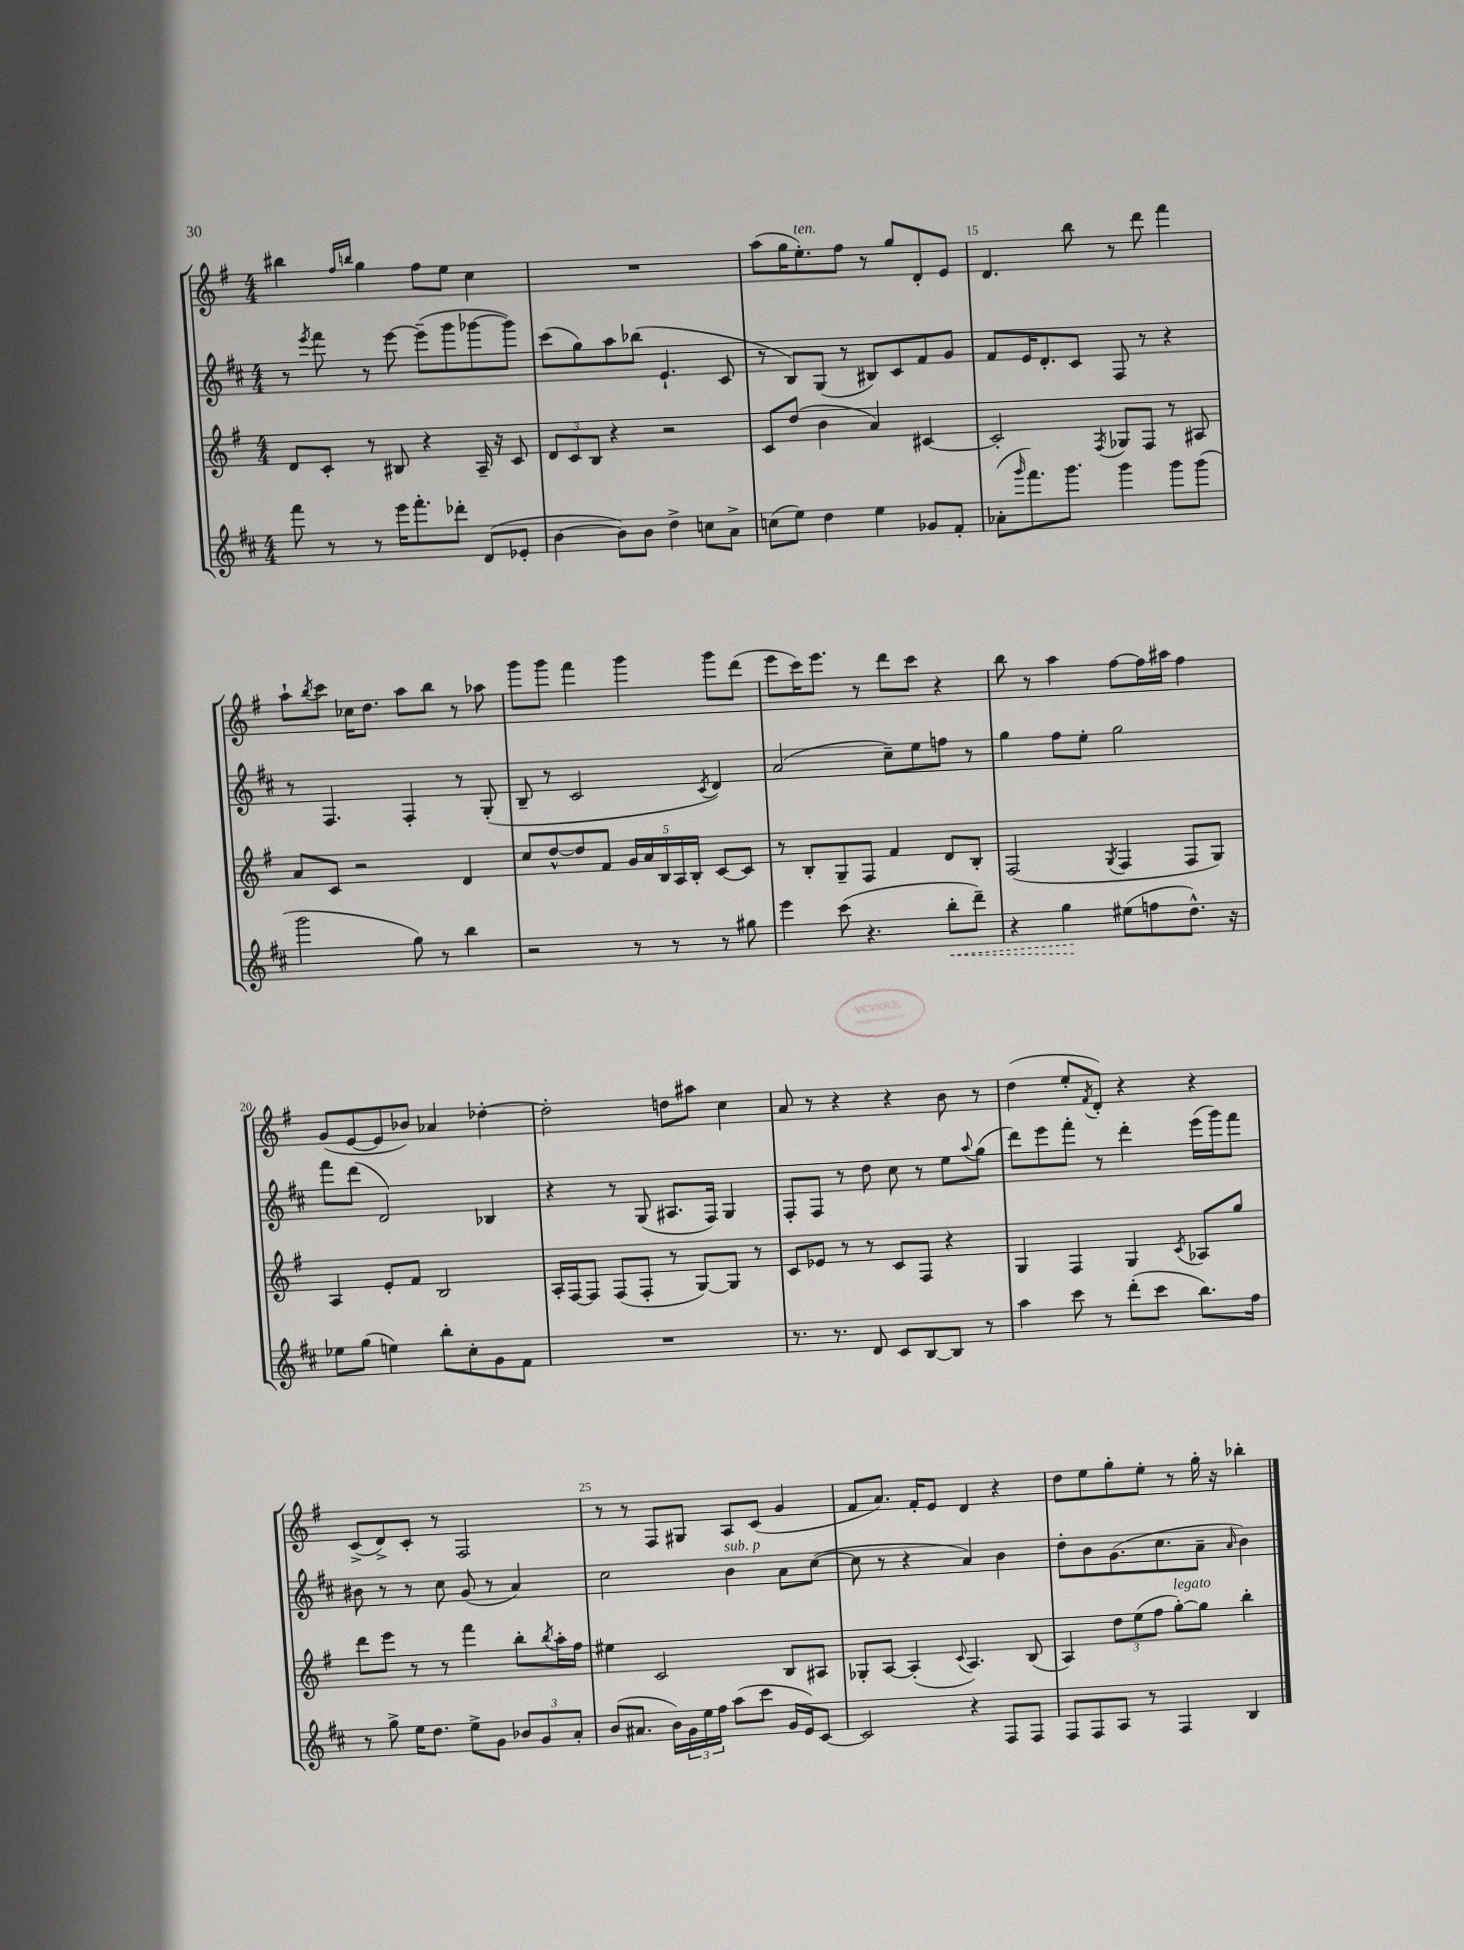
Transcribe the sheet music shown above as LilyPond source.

<<
\new StaffGroup <<
\new Staff = "s0" {
    \clef treble \key g \major \numericTimeSignature \time 4/4
    bis''4 \grace { fis''16 b''16 } g''4 fis''8 e''8 c''4 |
    R1 |
    a''8( g''16 e''8.-.^\markup { \italic "ten." }) fis''8 r8 g''8 d'8-. e'8 |
    d'4. b''8 r8 d'''8 fis'''4 |
    a''8-! \acciaccatura { b''8 } c'''8 ces''16 d''8. a''8 b''8 r8 aes''8 |
    g'''8 g'''8 fis'''4 g'''4 g'''8 d'''8( |
    e'''8 c'''16) e'''8. r8 d'''8 c'''8 r4 |
    b''8 r8 a''4 fis''8~ fis''16 ais''16 fis''4 |
    g'8( e'8~ e'8 bes'8) aes'4 des''4~-. |
    des''2-. d''8 ais''8 c''4 |
    a'8 r8 r4 r4 b'8 r8 |
    d''4( e''8-. \acciaccatura { fis'8 } d'8-.) r4 r4 |
    c'8->( d'8->) c'8-. r8 fis2 |
    r8 r8 fis8 gis8 a8 c'8( g'4 |
    fis'8 a'8.) fis'16-. e'8 d'4 r4 |
    d''8 e''8 g''8-. e''8-. r8 g''16-. r16 bes''4-. \bar "|." |
}
\new Staff = "s1" {
    \clef treble \key d \major \numericTimeSignature \time 4/4
    r8 \acciaccatura { e'''8 } fis'''8 r8 e'''8~ e'''8--( g'''8 ges'''8~ ges'''8) |
    cis'''8( g''8) a''8 bes''8( e'4.-! cis'8 |
    r8 b8) g8( r8 bis8) cis'8 fis'8 g'8 |
    fis'8 e'16 d'8.-. cis'8 fis8 r8 r4 |
    r8 fis4. fis4-. r8 g8-.( |
    b8-- r8 cis'2 \acciaccatura { cis'8 } d'4) |
    a'2( cis''8--) e''8 f''8 r8 |
    g''4 fis''8 e''8-. g''2 |
    fis'''8 d'''8( d'2) bes4 |
    r4 r8 g8( ais8. fis16) g4 |
    fis8-. fis8 r8 d''8 cis''8 r8 e''8 \appoggiatura { a''8 } g''8( |
    d'''8) e'''8 fis'''8-. r8 d'''4-. e'''16( g'''16) fis'''8 |
    bis'8 r8 r8 cis''8 g'8( r8 a'4) |
    cis''2 b'4^\markup { \italic "sub. p" } a'8 cis''8~( |
    cis''8 r8 r4 a'4) b'4 |
    d''8-. b'8 g'8.( cis''8. a'8-- \grace { a'16 } b'4) \bar "|." |
}
\new Staff = "s2" {
    \clef treble \key g \major \numericTimeSignature \time 4/4
    d'8 c'8-. r8 bis8 r4 a16-- r16 c'8 |
    \tuplet 3/2 { d'8 c'8 b8 } r4 r2 |
    c'8 d''8( b'4 a'4) cis'4~ |
    cis'2-. \acciaccatura { fis8 } ges8 fis8 r8 ais8 |
    a'8 c'8 r2 d'4 |
    c''8 d''8~-^ d''8 fis'8 \tuplet 5/4 { g'16 a'16 b16 a16 b16-. } c'8~ c'8 |
    r8 b8-. g8-- fis8 fis'4 d'8 b8-. |
    fis2( \acciaccatura { g8 } fis4 fis8 g8) |
    a4 e'8-. fis'8 b2 |
    a16-. fis16~ fis8 fis8( fis8-. r8 g8~) g8 r8 |
    c'8 ees'8 r8 r8 c'8 fis8 r4 |
    g4 fis4 g4 \acciaccatura { c'8 } aes8 g''8 |
    d'''8 e'''8 r8 r8 fis'''4 b''8-. \acciaccatura { b''8 } a''16-. fis''16 |
    eis''4 c'2 b8 ais8 |
    ges8-. a8~ a4-.( \appoggiatura { c'8 } a4.) b8( |
    a4) \tuplet 3/2 { d''8 e''8( fis''8 } g''8~-.^\markup { \italic "legato" }) g''8 b''4-. \bar "|." |
}
\new Staff = "s3" {
    \clef treble \key d \major \numericTimeSignature \time 4/4
    fis'''8 r8 r8 e'''16 fis'''8.-. des'''8-. d'8( ees'8-. |
    b'4~ b'8) b'8 d''4-> c''8 a'8-> |
    c''8( e''8) d''4 e''4 ges'8 fis'8-. |
    aes'8-.( \grace { g'''16 } fis'''8.) g'''8. g'''4 g'''8 g'''8( |
    g'''2 g''8) r8 b''4 |
    r2 r8 r8 r8 gis''8 |
    e'''4 cis'''8( r4. \once \override Hairpin.style = #'dashed-line b''8-.\< d'''8--) |
    r4 g''4\! eis''8( f''8 d''8.-^) r16 |
    ees''8 g''8( e''4) b''8-. cis''8-. g'8 fis'8 |
    R1 |
    r8. r8. d'8 cis'8 b8~ b8 r8 |
    a''4 cis'''8 r8 d'''8-.( cis'''8 b''8.) fis''16 |
    r8 g''8-> e''16 d''8. e''8-> g'8 \tuplet 3/2 { bes'8 g'8 a'8-. } |
    b'8( ais'8. b'16) \tuplet 3/2 { g'16 e''16 fis''16 } a''8( cis'''8 g'16 e'16) cis'8~ |
    cis'2 r4 fis8 fis8 |
    fis8 fis8 a8 r8 fis4 b4 \bar "|." |
}
>>
>>
\layout { \context { \Score currentBarNumber = #12 \override BarNumber.break-visibility = ##(#f #t #t) barNumberVisibility = #(every-nth-bar-number-visible 5) } }
